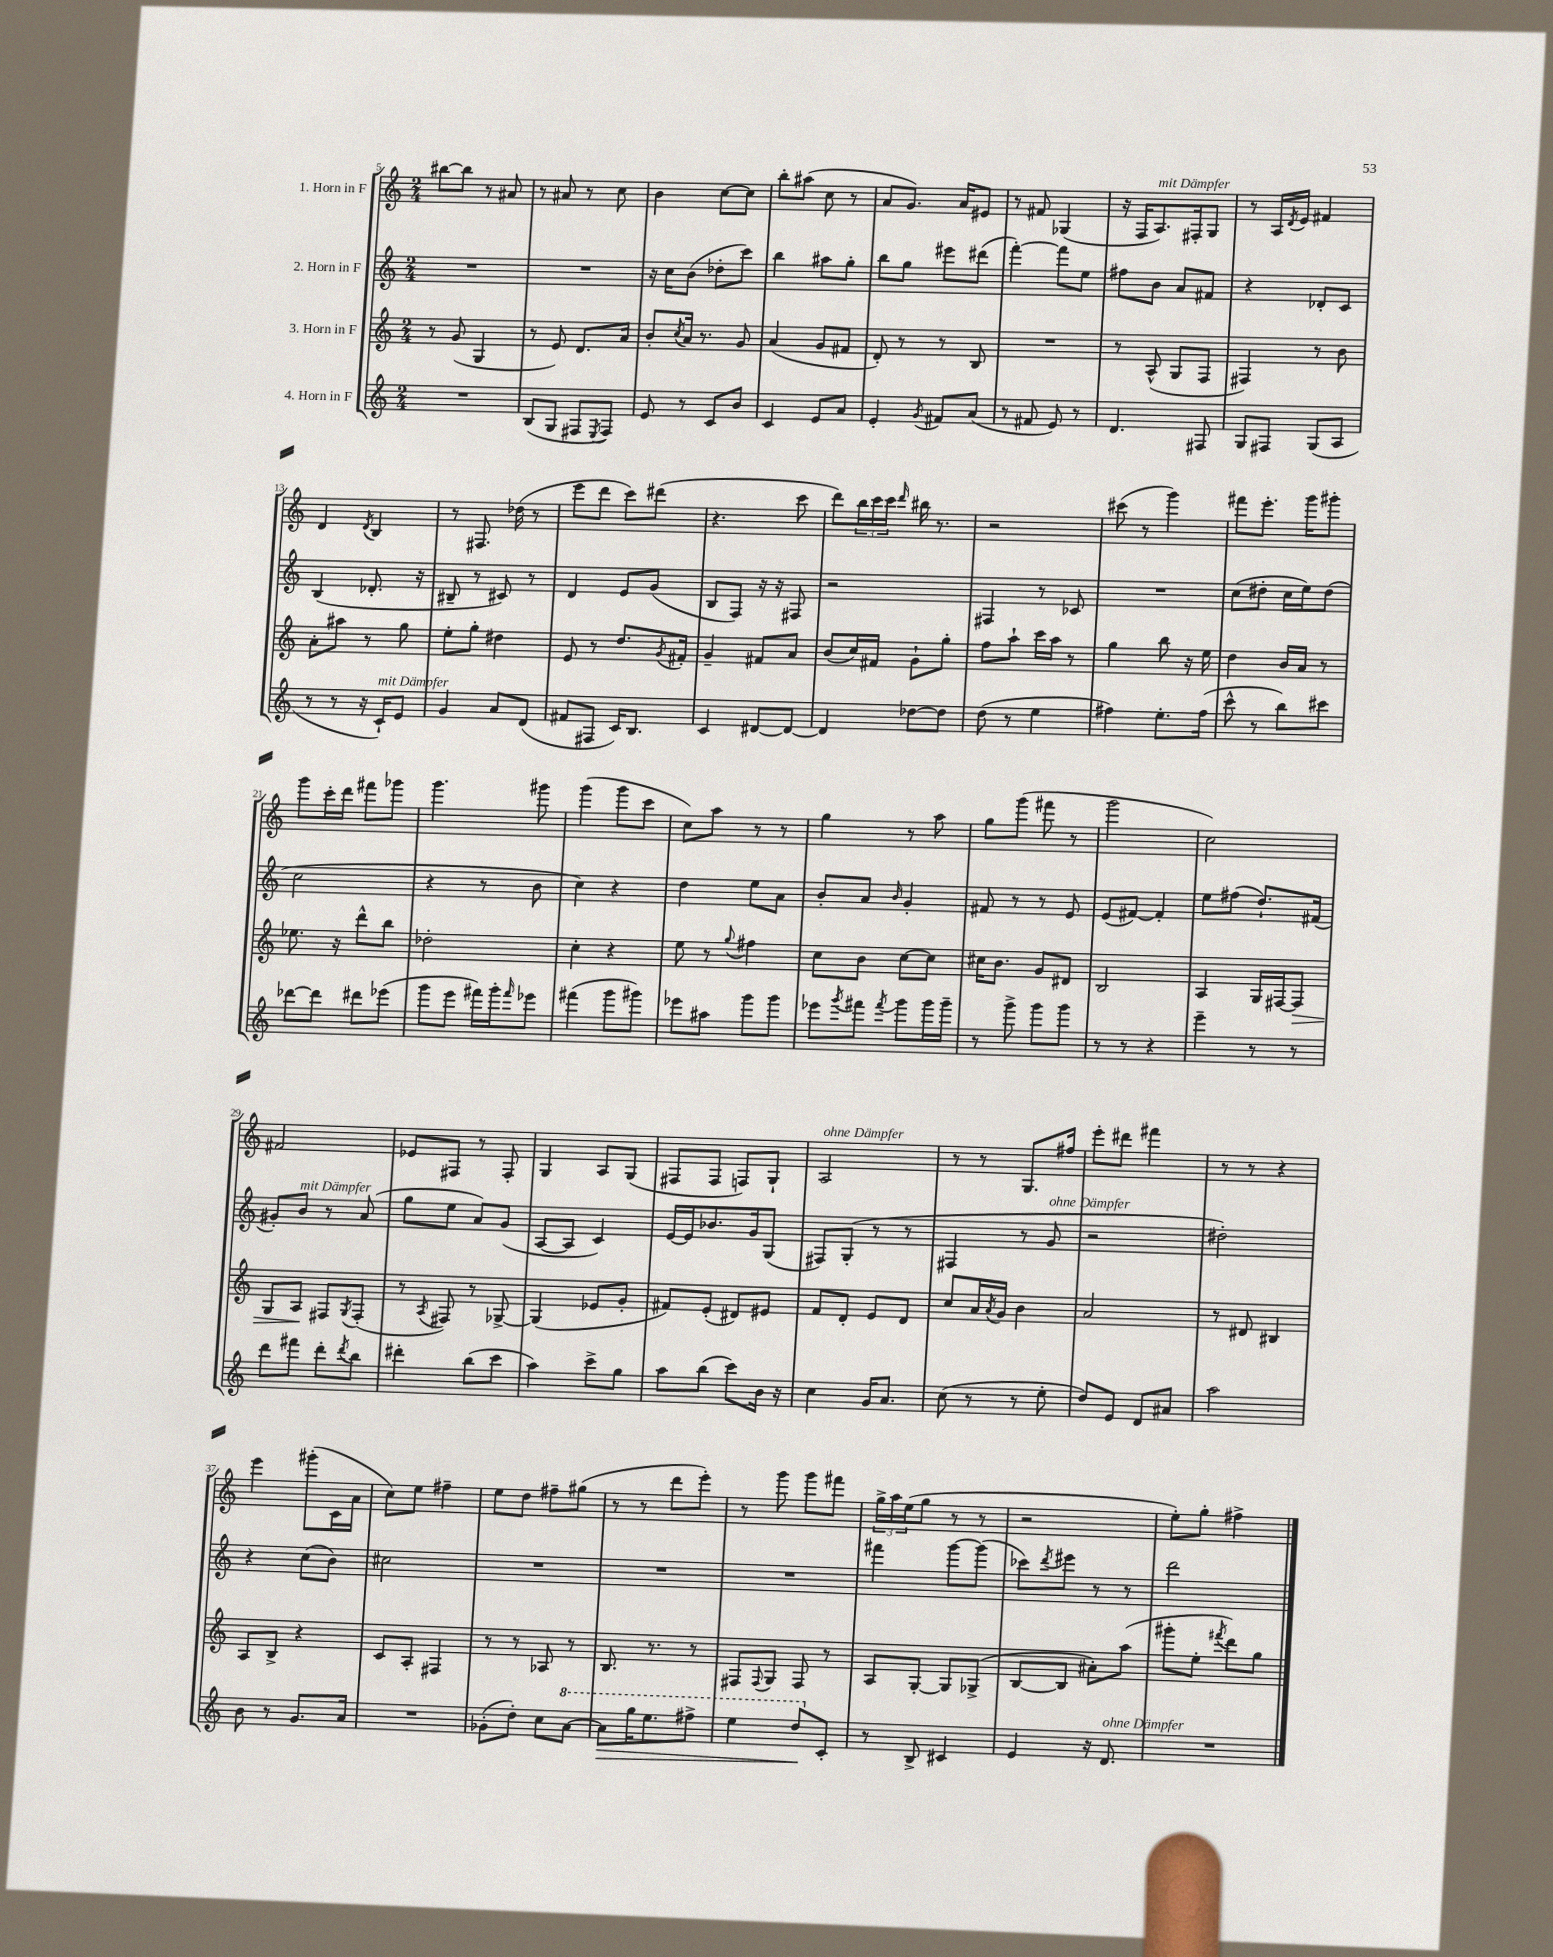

**kern	**dynam	**kern	**dynam	**kern	**kern
*part4	*part4	*part3	*part3	*part2	*part1
*staff4	*staff4	*staff3	*staff3	*staff2	*staff1
*I"4. Horn in F	*	*I"3. Horn in F	*	*I"2. Horn in F	*I"1. Horn in F
*clefG2	*	*clefG2	*	*clefG2	*clefG2
*k[]	*	*k[]	*	*k[]	*k[]
*M2/4	*	*M2/4	*	*M2/4	*M2/4
=5	=5	=5	=5	=5	=5
2r	.	8r	.	2r	[8bb#X\L
.	.	(8g/	.	.	8bb#\J]
.	.	4G/	.	.	8r
.	.	.	.	.	8a#X/
=6	=6	=6	=6	=6	=6
(8B/L	.	8r	.	2r	8r
8G/J	.	8e/)	.	.	8a#X/
8F#X/L	.	8.d/L	.	.	8r
8qE/	.	.	.	.	.
8F#/J)	.	.	.	.	8cc\
.	.	16a/Jk	.	.	.
=7	=7	=7	=7	=7	=7
8e/	.	8b'/L	.	16r	4b\
.	.	.	.	16cc\KL	.
.	.	8qcc/	.	.	.
8r	.	16a/Jk	.	(8b\J	.
.	.	8.r	.	.	.
8c/L	.	.	.	8dd-X'\L	[8cc\L
8b/J	.	8g/	.	8ccc\J)	8cc\J]
=8	=8	=8	=8	=8	=8
4c/	.	(4a/	.	4bb\	8bb'\L
.	.	.	.	.	(8aa#X\J
8e/L	.	8g/L	.	8aa#X\L	8cc\
8a/J	.	8f#X/J	.	8gg'\J	8r
=9	=9	=9	=9	=9	=9
4e'/	.	8d'/)	.	8bb\L	8a/L
.	.	8r	.	8gg\J	8.g/J)
8qg/	.	.	.	.	.
8f#X/L	.	8r	.	8eee#X\L	.
.	.	.	.	.	16a/KL
(8a/J	.	8B/	.	(8ddd#X\J	8e#X/J
=10	=10	=10	=10	=10	=10
8r	.	2r	.	[4fff'\)	8r
8f#X/	.	.	.	.	8f#X/
8e/)	.	.	.	8fff\L]	(4G-X/
8r	.	.	.	8ee\J	.
=11	=11	=11	=11	=11	=11
4.d/	.	8r	.	8ff#X\L	16r
.	.	.	.	.	16F/KL
!	!	!	!	!	!LO:TX:a:i:t=mit Dämpfer
.	.	(8A^^/	.	8b\J	8.A/)
.	.	8G/L	.	8a/L	.
.	.	.	.	.	16F#X'/k
8F#X/	.	8F/J	.	8f#X/J	8G/J
=12	=12	=12	=12	=12	=12
8G/L	.	4F#X/)	.	4r	8r
8F#X/J	.	.	.	.	16A/LL
.	.	.	.	.	8qd/
.	.	.	.	.	16e/JJ
(8G/L	.	8r	.	8d-X'/L	4f#X/
8A/J	.	8b\	.	8c/J	.
!!LO:LB:g=z
=13	=13	=13	=13	=13	=13
8r	.	8a'\L	.	(4B/	4d/
8r	.	8aa#X\J	.	.	.
.	.	.	.	.	8qd/
16r	.	8r	.	8.d-X'/	4B/
!LO:TX:a:i:t=mit Dämpfer	!	!	!	!	!
16c`/KL)	.	.	.	.	.
8e/J	.	8gg\	.	.	.
.	.	.	.	16r	.
=14	=14	=14	=14	=14	=14
4g/	.	8ee'\L	.	8B#X~/	8r
.	.	8gg'\J	.	8r	8.F#X/
8a/L	.	4dd#X\	.	8c#X/)	.
.	.	.	.	.	(16dd-X\
(8d/J	.	.	.	8r	8r
=15	=15	=15	=15	=15	=15
8f#X/L	.	8e/	.	4d/	8eee\L
8F#X/J	.	8r	.	.	8ddd\J
16c/KL)	.	8.dd/L	.	8e/L	8ccc\L)
8.B/J	.	.	.	.	.
.	.	.	.	(8g/J	(8ddd#X\J
.	.	8qg/	.	.	.
.	.	16f#X'/Jk	.	.	.
=16	=16	=16	=16	=16	=16
4c/	.	4g~/	.	8B/L	4.r
.	.	.	.	8F/J)	.
[8d#X/L	.	8f#X/L	.	16r	.
.	.	.	.	16r	.
8d#/J_	.	8a/J	.	8F#X/	8ccc\
=17	=17	=17	=17	=17	=17
4d#/]	.	(8b/L	.	2r	8ddd\L)
.	.	16cc/L)	.	.	24bb\L
.	.	.	.	.	24ccc\
.	.	16f#X/JJ	.	.	.
.	.	.	.	.	24ccc\JJ
.	.	.	.	.	16qqddd/
[8dd-X\L	.	8g`\L	.	.	16bb#X\
.	.	.	.	.	8.r
8dd-\J]	.	8gg'\J	.	.	.
=18	=18	=18	=18	=18	=18
(8dd\	.	8ff\L	.	4F#X/	2r
8r	.	8aa`\J	.	.	.
4ee\	.	16ccc\LL	.	8r	.
.	.	16aa\JJ	.	.	.
.	.	8r	.	8c-X/	.
=19	=19	=19	=19	=19	=19
4ff#X\)	.	4gg\	.	2r	(8ccc#X\
.	.	.	.	.	8r
8.ee'\L	.	8bb\	.	.	4ggg\)
.	.	16r	.	.	.
(16ff#\Jk	.	16ee\	.	.	.
=20	=20	=20	=20	=20	=20
8ccc^^\	.	4dd\	.	(8cc\L	8fff#X\L
8r	.	.	.	8dd#X'\J	8.eee'\J
8bb\L)	.	16b/LL	.	16cc\LL	.
.	.	16a/JJ	.	16ee\J)	16ggg\KL
8ccc#X\J	.	8r	.	(8dd#\J	8ggg#X'\J
!!LO:LB:g=z
=21	=21	=21	=21	=21	=21
[8ddd-X\L	.	8.ee-X\	.	2cc\	8ggg\L
8ddd-\J]	.	.	.	.	16ccc'\L
.	.	16r	.	.	16ddd\JJ
8ddd#X\L	.	8ddd^^\L	.	.	8fff#X\L
(8eee-X\J	.	8bb\J	.	.	8ggg-X\J
=22	=22	=22	=22	=22	=22
8ggg\L	.	2dd-X'\	.	4r	4.ggg\
8eee\J	.	.	.	.	.
16fff#X\LL)	.	.	.	8r	.
16ggg'\J	.	.	.	.	.
16qqfff#/	.	.	.	.	.
8eee-X\J	.	.	.	8b\	8ggg#X\
=23	=23	=23	=23	=23	=23
(4fff#X\	.	4cc'\	.	4cc\)	(4ggg\
8ggg\L	.	4r	.	4r	8ggg\L
8ggg#X\J)	.	.	.	.	8ccc\J
=24	=24	=24	=24	=24	=24
8eee-X\L	.	8ee\	.	4dd\	8cc\L)
8aa#X\J	.	8r	.	.	8aa\J
.	.	8qqgg/	.	.	.
8ggg\L	.	4ff#X\	.	8ee\L	8r
8ggg\J	.	.	.	8a\J	8r
=25	=25	=25	=25	=25	=25
8eee-X\L	.	8cc\L	.	8b'/L	4gg\
8qggg/	.	.	.	.	.
8fff#X\J	.	8b\J	.	8a/J	.
8qfff#/	.	.	.	16qqb/	.
8ggg\L	.	[8cc\L	.	4g'/	8r
16ggg\L	.	8cc\J]	.	.	8aa\
16ggg~\JJ	.	.	.	.	.
=26	=26	=26	=26	=26	=26
8r	.	16cc#X\KL	.	8f#X/	8gg\L
.	.	8.b\J	.	.	.
8ggg^\	.	.	.	8r	(8ggg\J
8ggg\L	.	8g/L	.	8r	8fff#X\
8ggg\J	.	8d#X/J	.	8e/	8r
=27	=27	=27	=27	=27	=27
8r	.	2B/	.	(8e/L	2ggg\
8r	.	.	.	[8f#X/J)	.
4r	.	.	.	4f#'/]	.
=28	=28	=28	=28	=28	=28
4eee~\	.	4A/	.	8ee\L	2cc\)
.	.	.	.	(8ff#X\J	.
8r	.	16G/LL	.	8.dd`/L)	.
.	.	[16F#X/J	.	.	.
!	!	!	!LO:HP:b	!	!
8r	.	8F#/J]	>	.	.
.	.	.	.	(16f#X/Jk	.
!!LO:LB:g=z
=29	=29	=29	=29	=29	=29
8ddd\L	.	8G/L	.	8g#X'/L)	2f#X/
!	!	!	!	!LO:TX:a:i:t=mit Dämpfer	!
8fff#X\J	.	8A/J	.	8b/J	.
8ddd'\L	.	8F#X/L	]	8r	.
8qddd/	.	8qG/	.	.	.
8bb\J	.	(8F#'/J	.	(8a/	.
=30	=30	=30	=30	=30	=30
4ddd#X'\	.	8r	.	8gg\L	8e-X/L
.	.	8qA/	.	.	.
.	.	8F#X/)	.	8ee\J	8F#X/J
(8bb\L	.	8r	.	8a/L)	8r
8ccc\J	.	[8G-X^/	.	(8g/J	8F#'/
=31	=31	=31	=31	=31	=31
4aa\)	.	(4G-/]	.	[8A/L	4G/
.	.	.	.	8A/J]	.
8ccc^\L	.	8e-X/L	.	4c/)	8A/L
8gg\J	.	8g'/J	.	.	(8G/J
=32	=32	=32	=32	=32	=32
8aa\L	.	8f#X/L)	.	[16e/LL	8F#X/L
.	.	.	.	16e/J]	.
(8bb\J	.	(8e'/J	.	8.b-X/	8F#/J
8ccc\L)	.	8d#X/L)	.	.	8Fn/L)
.	.	.	.	16g/k	.
16b\Jk	.	8e#X/J	.	(8G/J	8G`/J
16r	.	.	.	.	.
=33	=33	=33	=33	=33	=33
!	!	!	!	!	!LO:TX:a:i:t=ohne Dämpfer
4cc\	.	8f/L	.	8F#X/L)	2A/
.	.	8d'/J	.	(8G'/J	.
16g/KL	.	8e/L	.	8r	.
8.a/J	.	.	.	.	.
.	.	8d/J	.	8r	.
=34	=34	=34	=34	=34	=34
(8cc\	.	8cc/L	.	4F#X/	8r
8r	.	16a/L	.	.	8r
.	.	8qa/	.	.	.
.	.	16g/JJ	.	.	.
8r	.	4b\	.	8r	8.G/L
!	!	!	!	!LO:TX:a:i:t=ohne Dämpfer	!
8ee'\	.	.	.	8g/	.
.	.	.	.	.	16ff#X/Jk
=35	=35	=35	=35	=35	=35
8dd/L)	.	2a/	.	2r	8eee'\L
8e/J	.	.	.	.	8ddd#X\J
8d/L	.	.	.	.	4fff#X\
8a#X/J	.	.	.	.	.
=36	=36	=36	=36	=36	=36
2aa\	.	8r	.	2dd#X'\)	8r
.	.	8d#X/	.	.	8r
.	.	4B#X/	.	.	4r
!!LO:LB:g=z
=37	=37	=37	=37	=37	=37
8b\	.	8A/L	.	4r	4eee\
8r	.	8B^/J	.	.	.
8.g/L	.	4r	.	(8cc\L	(8ggg#X'\L
.	.	.	.	8b\J)	16c\L
16a/Jk	.	.	.	.	16a\JJ
=38	=38	=38	=38	=38	=38
2r	.	8c/L	.	2cc#X\	8cc\L)
.	.	8A'/J	.	.	8ee\J
.	.	4F#X/	.	.	4ff#X~\
=39	=39	=39	=39	=39	=39
(8g-X'\L	.	8r	.	2r	8ee\L
8dd'\J)	.	8r	.	.	8dd\J
8cc\L	.	8A-X/	.	.	8ff#X~\L
*8va	*	*	*	*	*
[8aa\J	.	8r	.	.	(8gg#X\J
=40	=40	=40	=40	=40	=40
!	!LO:HP:b	!	!	!	!
8aa\L]	>	8.B/	.	2r	8r
16ggg\K	.	.	.	.	8r
8.eee\	.	8.r	.	.	.
.	.	.	.	.	8ddd\L
8fff#X^\J	.	8r	.	.	8eee'\J)
=41	=41	=41	=41	=41	=41
4eee\	.	8F#X/L	.	2r	8r
.	.	8qqF#/	.	.	.
.	.	8G/J	.	.	8ggg\
8ddd/L	.	8F#/	.	.	8ggg\L
*X8va	*	*	*	*	*
8c'/J	]	8r	.	.	8fff#X\J
=42	=42	=42	=42	=42	=42
8r	.	8A/L	.	4fff#X\	24gg^\LL
.	.	.	.	.	24aa\
.	.	.	.	.	(24ee\J
8B^/	.	[8G'/J	.	.	8gg\J
4c#X/	.	8G/L]	.	[8ggg\L	8r
.	.	(8G-X^/J	.	(8ggg\J]	8r
=43	=43	=43	=43	=43	=43
4e/	.	[8B/L	.	8ccc-X\L)	2r
.	.	.	.	8qddd/	.
.	.	8B/J]	.	8eee#X\J	.
16r	.	8a#X'\L)	.	8r	.
!LO:TX:a:i:t=ohne Dämpfer	!	!	!	!	!
8.d/	.	.	.	.	.
.	.	(8aa\J	.	8r	.
=44	=44	=44	=44	=44	=44
2r	.	8ggg#X'\L	.	2ddd\	8ee'\L)
.	.	8ee'\J	.	.	8gg'\J
.	.	8qfff#X/	.	.	.
.	.	8ddd\L)	.	.	4ff#X^\
.	.	8gg\J	.	.	.
==	==	==	==	==	==
*-	*-	*-	*-	*-	*-
